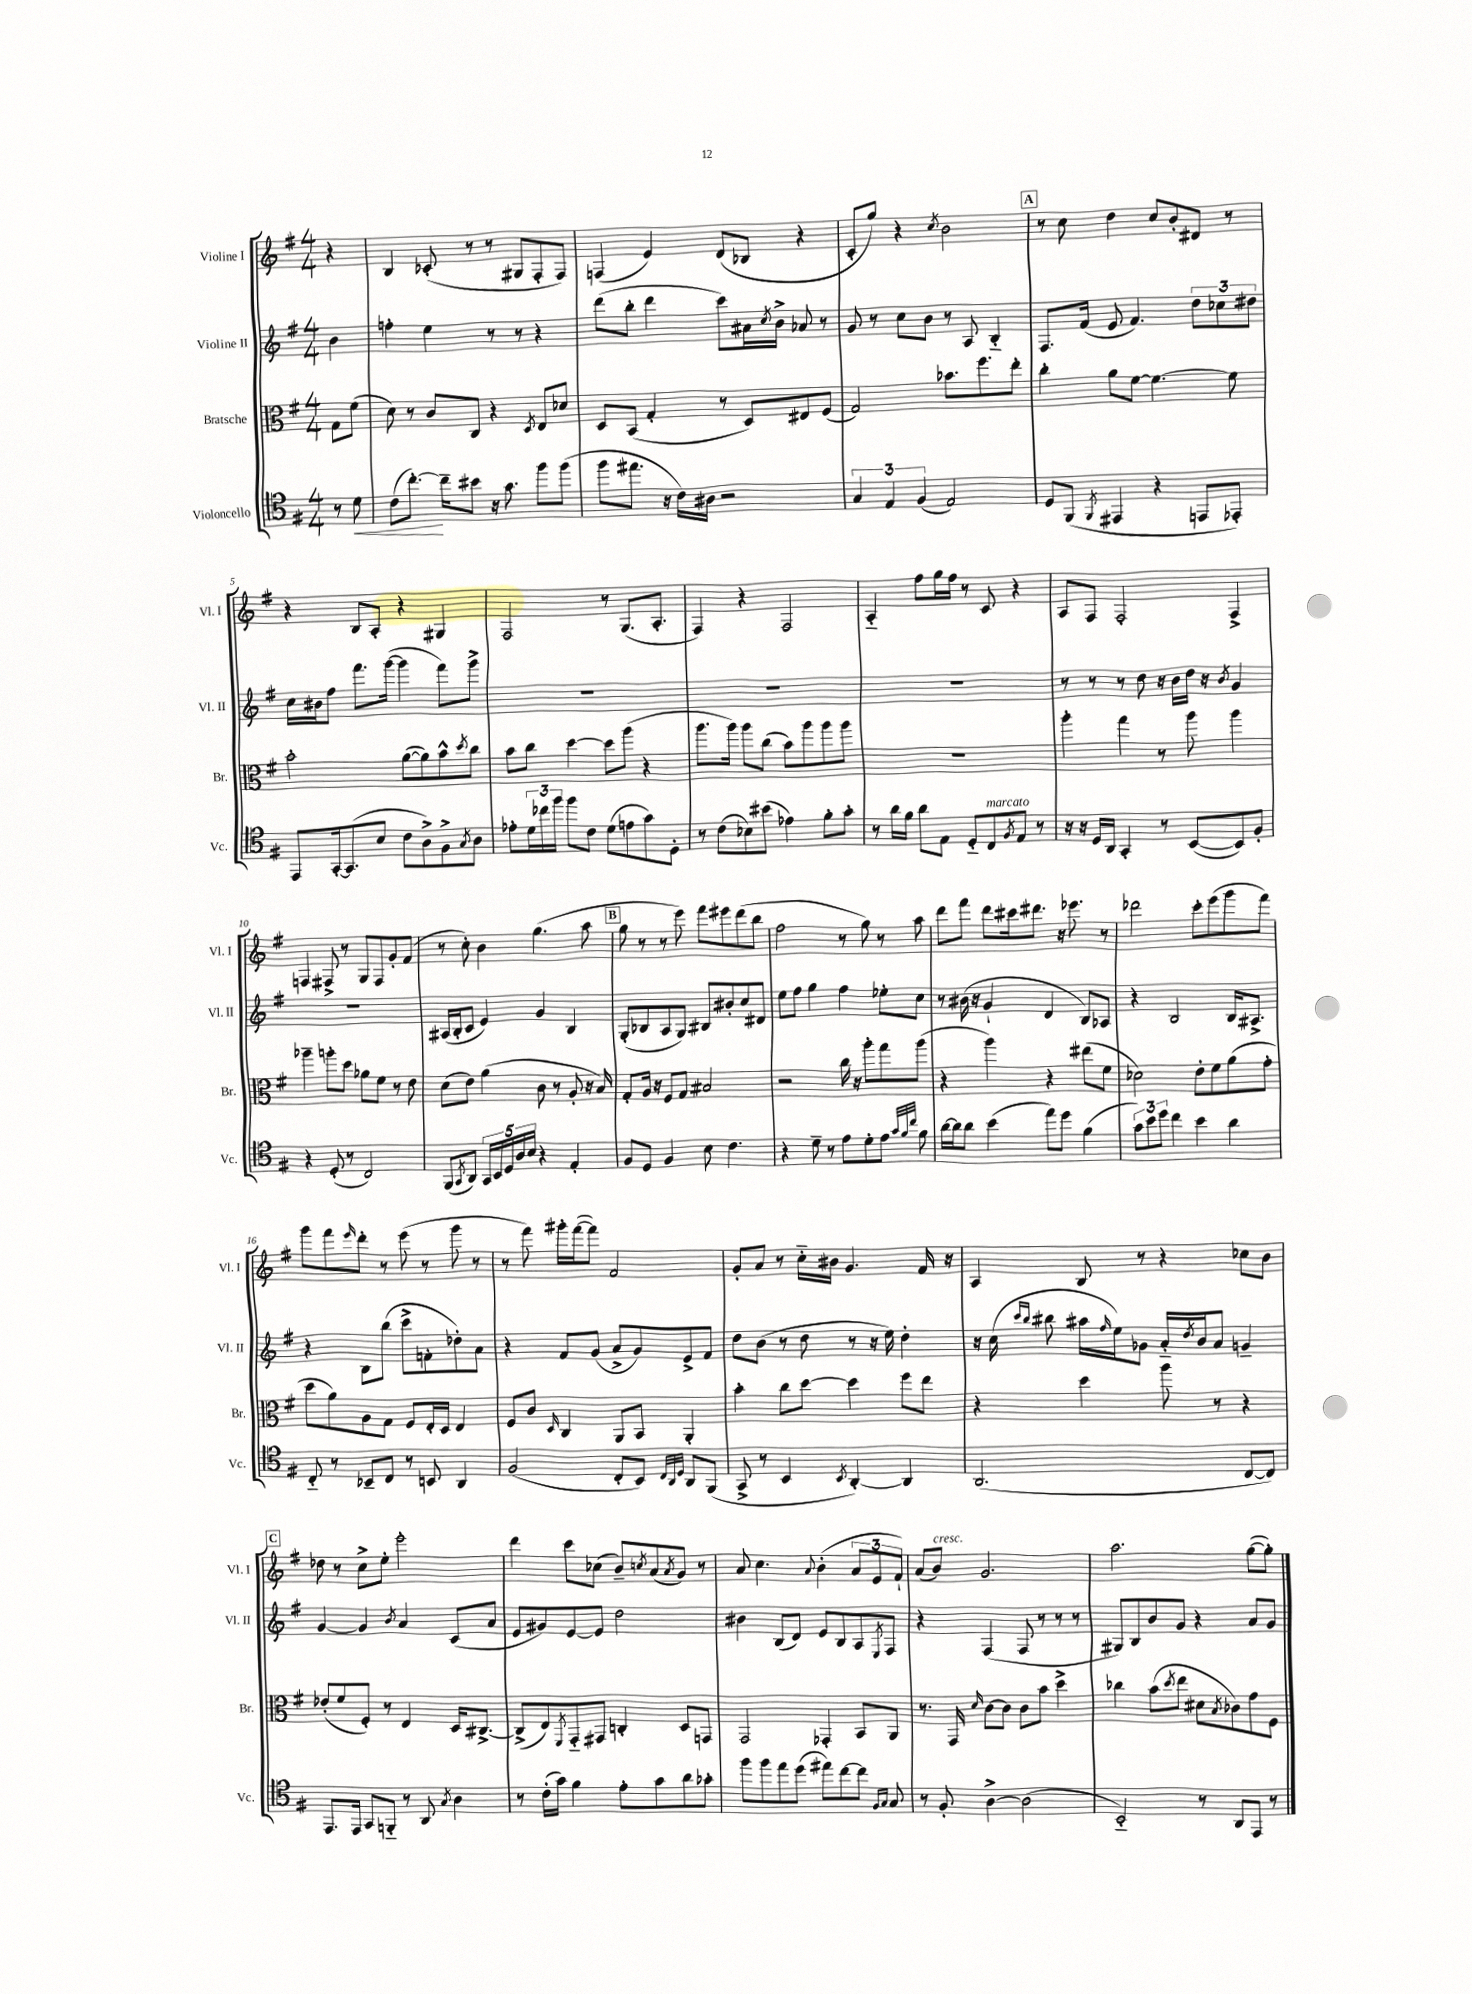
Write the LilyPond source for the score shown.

<<
\new StaffGroup <<
\new Staff = "s0" \with { instrumentName = "Violine I" shortInstrumentName = "Vl. I" } {
    \clef treble \key g \major \numericTimeSignature \time 4/4 \partial 4
    r4 |
    b4 ces'8-.( r8 r8 gis8 fis8-. fis8) |
    f4( e'4) d'8( bes8 r4 |
    c'8-. g''8) r4 \acciaccatura { c''8 } b'2 |
    \mark \markup { \box "A" } r8 c''8 d''4 c''8 b'8-. dis'8 r8 |
    r4 b8 a8-. r4 gis4 |
    fis2 r8 g8.( a8.-. |
    fis4) r4 fis2 |
    a4-_ fis''8 g''16 fis''16 r8 c'8 r4 |
    a8 fis8 fis2-. fis4-> |
    f4 fis8-> r8 g8 fis8 g'8-. fis'8( |
    r8 c''8-.) b'4 g''4.( a''8 |
    \mark \markup { \box "B" } g''8 r8 r8 e'''8) fis'''8 eis'''8 d'''8( b''8 |
    fis''2 r8 g''8) r8 a''8 |
    d'''8 fis'''8 d'''8 cis'''16 dis'''8. r16 ees'''8. r8 |
    des'''2 c'''8-. e'''8( g'''8 fis'''8) |
    g'''8 fis'''8 \grace { e'''16 } d'''8-. r8 e'''8( r8 g'''8 r8 |
    r8 fis'''8) gis'''16-. fis'''16~( fis'''8) fis'2 |
    g'8-. a'8 r8 c''16-_ bis'16 g'4. fis'16 r16 |
    a4 b8 r8 r4 ces''8 b'8 |
    \mark \markup { \box "C" } des''8 r8 c''8-> e''8-. e'''2-. |
    d'''4 c'''8 ces''8( b'8--) \acciaccatura { c''8 } a'8( \acciaccatura { a'8 } g'8) r8 |
    a'8 c''4. \appoggiatura { a'8 } b'4-.( \tuplet 3/2 { a'8 e'8 fis'8-!) } |
    a'8( b'8^\markup { \italic "cresc." }) g'2. |
    a''2. g''8~( g''8-.) \bar "|." |
}
\new Staff = "s1" \with { instrumentName = "Violine II" shortInstrumentName = "Vl. II" } {
    \clef treble \key g \major \numericTimeSignature \time 4/4 \partial 4
    b'4 |
    f''4-. e''4 r8 r8 r4 |
    d'''8( b''8-. d'''4 c'''8) ais'16 \acciaccatura { c''8 } b'16-> aes'8 r8 |
    g'8 r8 c''8 b'8 r8 a8 b4-_ |
    \mark \markup { \box "A" } fis8. fis'16( e'8 fis'4.) \tuplet 3/2 { d''8 ces''8 dis''8 } |
    c''16 bis'16 fis''8 fis'''8. g'''16~( g'''4 fis'''8) g'''8-> |
    R1 |
    R1 |
    R1 |
    r8 r8 r8 d''8 r16 b'16 d''16 r16 \acciaccatura { b'8 } g'4 |
    R1 |
    ais16( b16-. c'8 e'4) g'4 b4 |
    \mark \markup { \box "B" } g8-.( bes8 a8 g8) bis8 bis'8-. c''8 dis'8 |
    e''8 fis''8 g''4 fis''4 ees''8-. c''8 |
    r8 bis'16( r16 g'4-! d'4 b8) aes8 |
    r4 b2 b16 ais8.-> |
    r4 b8 b''8( c'''8-> f'8-. des''8-.) a'8 |
    r4 fis'8 g'8( a'8-> g'8) e'8-> fis'8 |
    d''8 b'8( r8 d''8 r8 r16 e''16) d''4-. |
    r16 c''16( \grace { c'''16 b''16 } bis''8 ais''16 \grace { fis''16 } e''16) ges'8 a'16-_ \acciaccatura { d''8 } b'16 a'8 g'4-- |
    \mark \markup { \box "C" } g'4~ g'4 \acciaccatura { b'8 } a'4 c'8( a'8 |
    e'8 gis'8) e'8~ e'8 d''2 |
    bis'4 b8( d'8) e'8 b8 a8 \acciaccatura { e8 } fis8 |
    r4 fis4( fis8 r8 r8 r8 |
    gis8) b8 b'8 g'8 r4 a'8 g'8 \bar "|." |
}
\new Staff = "s2" \with { instrumentName = "Bratsche" shortInstrumentName = "Br." } {
    \clef alto \key g \major \numericTimeSignature \time 4/4 \partial 4
    g8 fis'8( |
    d'8) r8 c'8 c8 r4 \acciaccatura { d8 } e8 des'8 |
    d8 b,8( g4-. r8 d8) eis8 fis8( |
    g2) bes'8. fis''8. e''8-. |
    \mark \markup { \box "A" } c''4-. a'8 fis'8~ fis'4.~ fis'8 |
    b'2-. a'8~( a'8) b'8-^ \acciaccatura { d''8 } c''8 |
    b'8 c''8 d''4~ d''8 a''8( r4 |
    a''8. a''16) a''8 c''8( b'8) a''8 a''8 a''8 |
    R1 |
    a''4-. g''4 r8 a''8 a''4 |
    aes''4-- a''8-. d''8 aes'8 fis'8 r8 e'8 |
    d'8( e'8) a'4( c'8 r8 a8-. r16 b16) |
    \mark \markup { \box "B" } g8-. a16 r16 fis8 g8 bis2 |
    r2 c''16 r16 a''8-. g''8 a''8( |
    r4 a''4) r4 eis''8( fis'8 |
    des'2) e'8-. fis'8 a'8( g'8-. |
    d''8 a'8) a8 g8 fis8 e16-. d16 e4 |
    fis8 c'8 \grace { d16 } c4 a,8 b,8 a,4-. |
    b'4-. c''8 d''8~ d''4 fis''8 e''8 |
    r4 d''4 a''8 r8 r4 |
    \mark \markup { \box "C" } ees'8-.( fis'8 fis8-.) r8 e4 d16 cis8.~-> |
    cis8->( e8) \acciaccatura { fis,8 } g,8-_ gis,8 c4-. d8 g,8 |
    g,2 ges,4-. b,8 a,8 |
    r8. g,16 \grace { d'16 } c'8~ c'8 c'8 b'8 d''4-> |
    ces''4 b'8( \acciaccatura { d''8 } e''8 dis'8 \acciaccatura { b8 } ces'8) g'8 fis8 \bar "|." |
}
\new Staff = "s3" \with { instrumentName = "Violoncello" shortInstrumentName = "Vc." } {
    \clef tenor \key g \major \numericTimeSignature \time 4/4 \partial 4
    r8 d'8\< |
    c'8( c''8.~-.\!) c''16-- bis'8 r16 g'8. fis''8 fis''8( |
    fis''8 eis''8. r16 c'16) ais16 r2 |
    \tuplet 3/2 { g4 e4 fis4( } e2) |
    \mark \markup { \box "A" } d8 fis,8( \acciaccatura { fis,8 } eis,4 r4 e,8 ees,8-.) |
    e,8 g,16~-. g,8.( b8 c'8 a8->) fis8-> \acciaccatura { g8 } a8 |
    ees'8-. \tuplet 3/2 { d'16 ces''16 fis''16 } fis''8 c'8 d'8( e'8 g'8) d8-. |
    r8 c'8( bes8) bis'8( ees'4) fis'8-. g'8-. |
    r8 a'16 fis'16 a'8 e8 d8-_ c8^\markup { \italic "marcato" } \acciaccatura { fis8 } e8 r8 |
    r16 r16 d16 a,16 g,4-. r8 b,8~( b,8) fis8-. |
    r4 d8-.( r8 c2) |
    fis,8( \acciaccatura { g,8 } a,8) \tuplet 5/4 { g,16 b,16 d16 a16 b16 } r4 e4-. |
    \mark \markup { \box "B" } fis8 d8 fis4 b8 c'4. |
    r4 d'8-- r8 e'8 d'8-. e'8 \grace { g'32 fis'32 c''32 } fis'8 |
    a'16~ a'16 a'8 b'4( e''8) d''8 fis'4( |
    \tuplet 3/2 { g'8) b'8 d''8 } c''4 b'4 a'4 |
    c8-_ r8 bes,8-- c8 r8 b,8 a,4 |
    fis2( c8-. b,8) \grace { c32 a,32 d32 } a,8 fis,8( |
    g,8-> r8 b,4 \acciaccatura { b,8 } a,4~-.) a,4 |
    a,2.( c8~ c8) |
    \mark \markup { \box "C" } e,8. e,16 g,8 f,8-_ r8 a,8 \acciaccatura { g8 } a4 |
    r8 c'16-.( g'16) fis'4 e'8-. g'8 a'8 ges'8-. |
    fis''8 fis''8 e''8 d''8( eis''8) c''8~ c''8 \grace { fis16 g16 } g8 |
    r8 fis8-. a4~-> a2( |
    b,2-_) r8 a,8 e,8 r8 \bar "|." |
}
>>
>>
